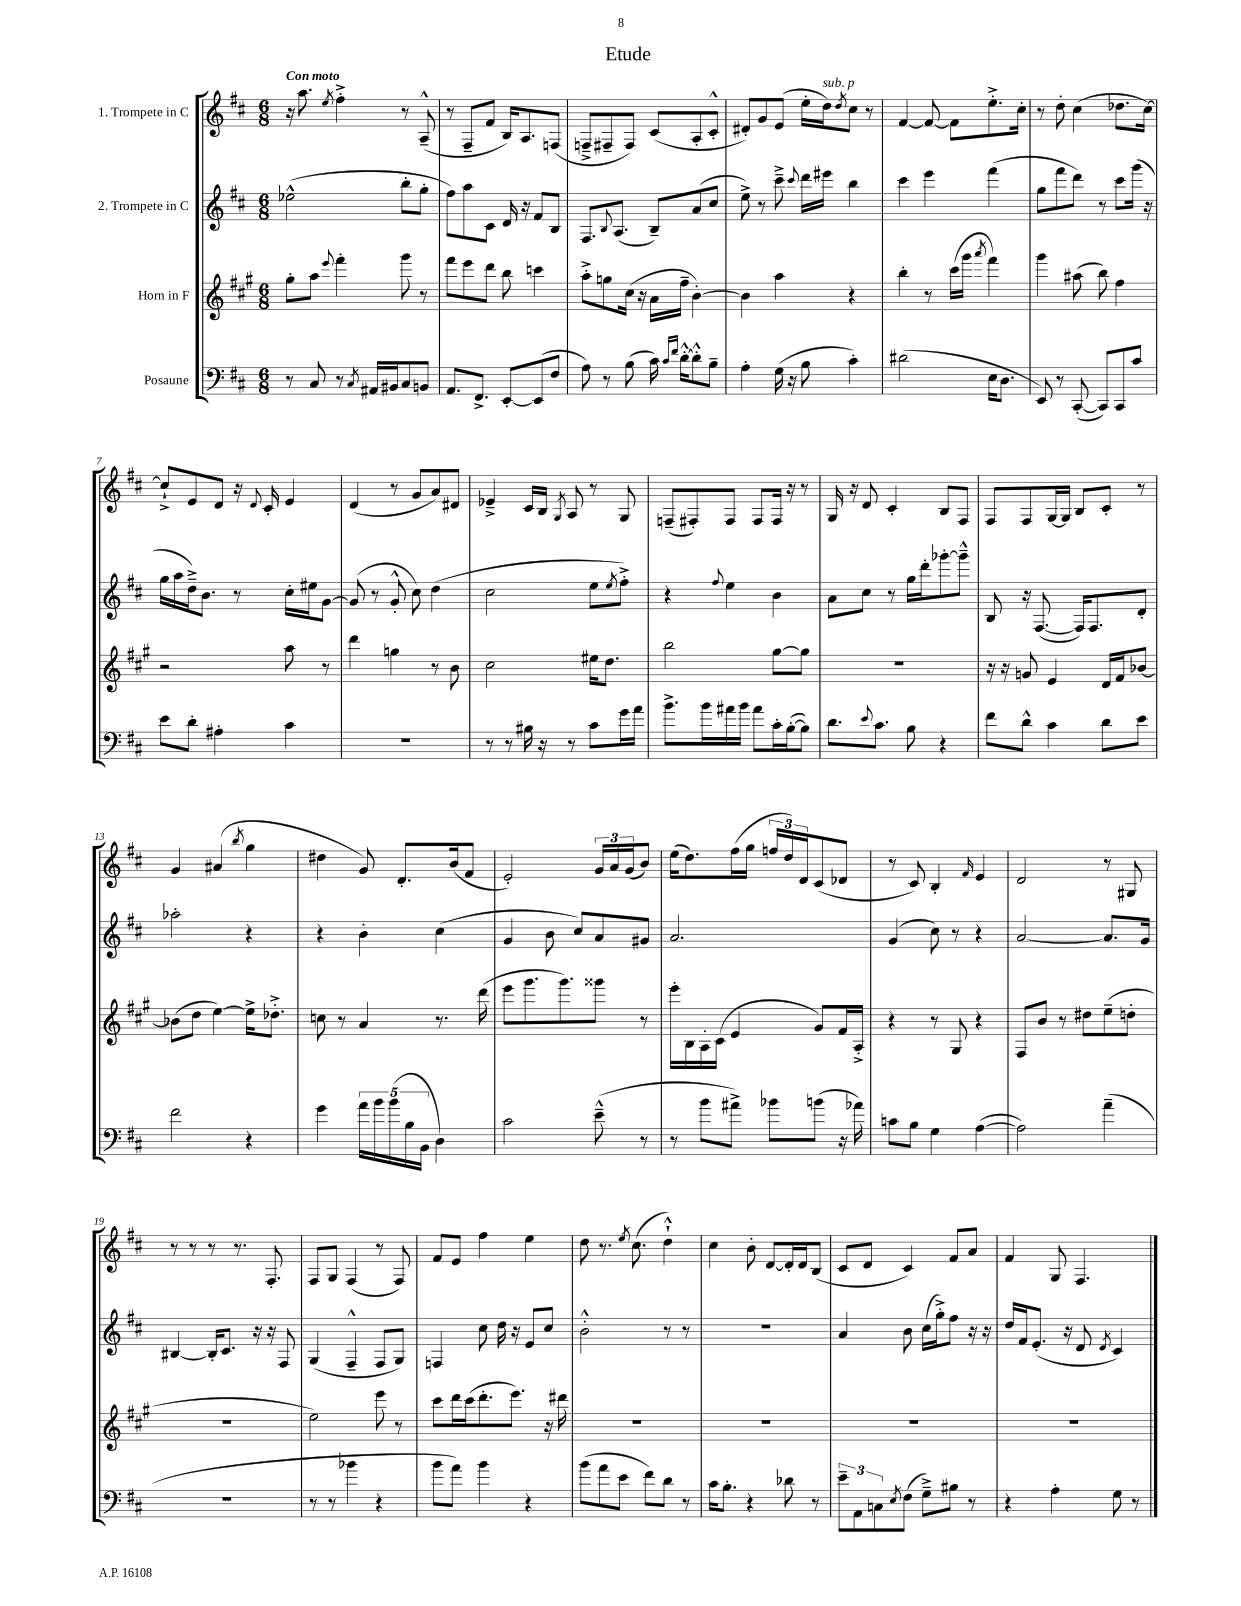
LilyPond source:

\header { title = "Etude" }
<<
\new StaffGroup <<
\new Staff = "s0" \with { instrumentName = "1. Trompete in C" } {
    \clef treble \key d \major \numericTimeSignature \time 6/8 \tempo "Con moto"
    r16 a''8. \acciaccatura { e''8 } fis''4-.-> r8 a8---^( |
    r8 fis8-- fis'8 b16) a8. f8( |
    f8---> fis8-- fis8) cis'8( a8-. cis'8-.-^ |
    dis'8-.) g'8 e'8( e''16-. d''16^\markup { \italic "sub. p" }) \acciaccatura { d''8 } cis''8 r8 |
    fis'4~ fis'8~ fis'8 e''8.-.-> cis''16-. |
    r8 d''8-. cis''4( des''8. cis''16~) |
    cis''8-!-> e'8 d'8 r16 \appoggiatura { d'8 } cis'16-. e'4 |
    d'4( r8 g'8 a'8) dis'8 |
    ees'4---> cis'16 b16 \acciaccatura { g8 } a8 r8 g8 |
    f8--( fis8-.) fis8 fis8 fis16 r16 r8 |
    g16 r16 d'8 cis'4-. b8 fis8 |
    fis8 fis8 g16~ g16 b8 cis'8-. r8 |
    g'4 ais'4( \acciaccatura { b''8 } g''4 |
    dis''4 g'8) d'8.-. b'16( fis'8 |
    e'2-.) \tuplet 3/2 { g'16 a'16 g'16( } b'8) |
    e''16( d''8.) fis''16( g''16 \tuplet 3/2 { f''16 d''16) d'16 } cis'8( des'8 |
    r8 cis'8) b4-. \grace { fis'16 } e'4 |
    d'2 r8 gis8 |
    r8 r8 r8 r8. fis8.-. |
    fis8 g8 fis4( r8 fis8) |
    fis'8 e'8 fis''4 e''4 |
    d''8 r8. \acciaccatura { e''8 } cis''8.( d''4-!-^) |
    cis''4 b'8-. d'8~ d'16-. d'16 b8( |
    cis'8 d'8 cis'4) fis'8 a'8 |
    fis'4 g8 fis4. \bar "|." |
}
\new Staff = "s1" \with { instrumentName = "2. Trompete in C" } {
    \clef treble \key d \major \numericTimeSignature \time 6/8
    ees''2-^( b''8-. g''8-. |
    fis''8) a''8 cis'8 d'16 r16 fis'8 b8 |
    fis8. \appoggiatura { b8 } a8.( b8--) a'8( cis''8 |
    e''8->) r8 cis'''8---> \appoggiatura { cis'''8 } d'''16 eis'''16 b''4 |
    cis'''4 e'''4 fis'''4( |
    g''8 fis'''8 d'''8) r8 cis'''8 g'''16( r16 |
    g''16 a''16 d''16--->) b'8. r8 cis''16-. eis''16 g'8~ |
    g'8( r8 g'8-.-^ cis''8) d''4( |
    cis''2 e''8 \acciaccatura { e''8 } fis''8-.->) |
    r4 \appoggiatura { fis''8 } e''4 b'4 |
    a'8 cis''8 r8 g''16 d'''16-. ges'''8~-. ges'''8---^ |
    b8 r16 fis8.~( fis16) fis8. d'8-. |
    aes''2-. r4 |
    r4 b'4-. cis''4( |
    g'4 b'8 cis''8) a'8 gis'8 |
    a'2. |
    g'4( cis''8) r8 r4 |
    a'2~ a'8. g'16 |
    bis4~ bis16-. cis'8. r16 r16 fis8 |
    g4( fis4---^ fis8 g8) |
    f4 cis''8 d''16 r16 e'8 cis''8 |
    b'2-.-^ r8 r8 |
    r2. |
    a'4 b'8 cis''16( g''16-.->) fis''8 r16 r16 |
    d''16 fis'16 e'8.-.( r16 d'8 \acciaccatura { d'8 } cis'4) \bar "|." |
}
\new Staff = "s2" \with { instrumentName = "Horn in F" } {
    \clef treble \key a \major \numericTimeSignature \time 6/8
    gis''8-. a''8 \appoggiatura { e'''8 } fis'''4-. gis'''8 r8 |
    fis'''8 e'''8 d'''8 b''8 c'''4 |
    a''8-.-> g''8 cis''16( r16 a'16 fis''16-- b'4~-.) |
    b'4 a''4 r4 |
    b''4-. r8 cis'''16( gis'''16 \acciaccatura { a'''8 } fis'''4) |
    gis'''4 ais''8( b''8) fis''4 |
    r2 a''8 r8 |
    d'''4 g''4 r8 b'8 |
    cis''2 eis''16 d''8. |
    b''2 gis''8~ gis''8 |
    R2. |
    r16 r16 g'8 e'4 d'16 fis'16 bes'8~ |
    bes'8( d''8 e''4~) e''16-> des''8.-.-> |
    c''8 r8 a'4 r8. d'''16( |
    e'''8 gis'''8. gis'''8.) gisis'''8 r8 |
    e'''16-. b16 a16-. cis'16( e'4 gis'8) fis'16 a16-.-> |
    r4 r8 gis8 r4 |
    fis8 b'8 r8 dis''8 e''8--( d''8-. |
    R2. |
    e''2) e'''8 r8 |
    cis'''8 d'''16 cis'''16( d'''8.-. e'''8.) r16 dis'''16 |
    R2. |
    R2. |
    R2. |
    R2. \bar "|." |
}
\new Staff = "s3" \with { instrumentName = "Posaune" } {
    \clef bass \key d \major \numericTimeSignature \time 6/8
    r8 cis8 r8 \acciaccatura { cis8 } ais,16 bis,16 cis8 b,8 |
    a,8. fis,8.-> e,8~-. e,8( fis8 |
    a8) r8 b8( cis'16) \grace { cis'16 fis'16 } d'16~-.-^ d'8-.-^ b8-- |
    a4-. g16( r16 b8 cis'4-.) |
    dis'2( e16 d8. |
    e,8) r8 cis,8~-.( cis,8) cis,8 cis'8 |
    e'8 d'8-. ais4-. cis'4 |
    R2. |
    r8 r8 bis16 r16 r8 cis'8 g'16 a'16 |
    b'8.-> b'16 ais'16 b'16 ais'8 cis'16-. b16~-.( b8) |
    d'8. \appoggiatura { e'8 } cis'8. b8 r4 |
    fis'8 d'8-^ cis'4 d'8 e'8 |
    fis'2 r4 |
    g'4 \tuplet 5/4 { a'16 b'16 b'16( b16 b,16 } d4) |
    cis'2 e'8---^( r8 |
    r8 b'8 ais'8->) bes'8 b'8( r16 aes'16) |
    c'8 b8 g4 a4~( |
    a2) a'4--( |
    R2. |
    r8 r8 bes'4 r4 |
    b'8 a'8) b'4 r4 |
    b'8( a'8 e'8 fis'8) d'8 r8 |
    cis'16 b8.-. r4 des'8 r8 |
    \tuplet 3/2 { e'8-- a,8 c8 } \acciaccatura { e8 } fis8( g8--->) bis8 r8 |
    r4 a4-. g8 r8 \bar "|." |
}
>>
>>
